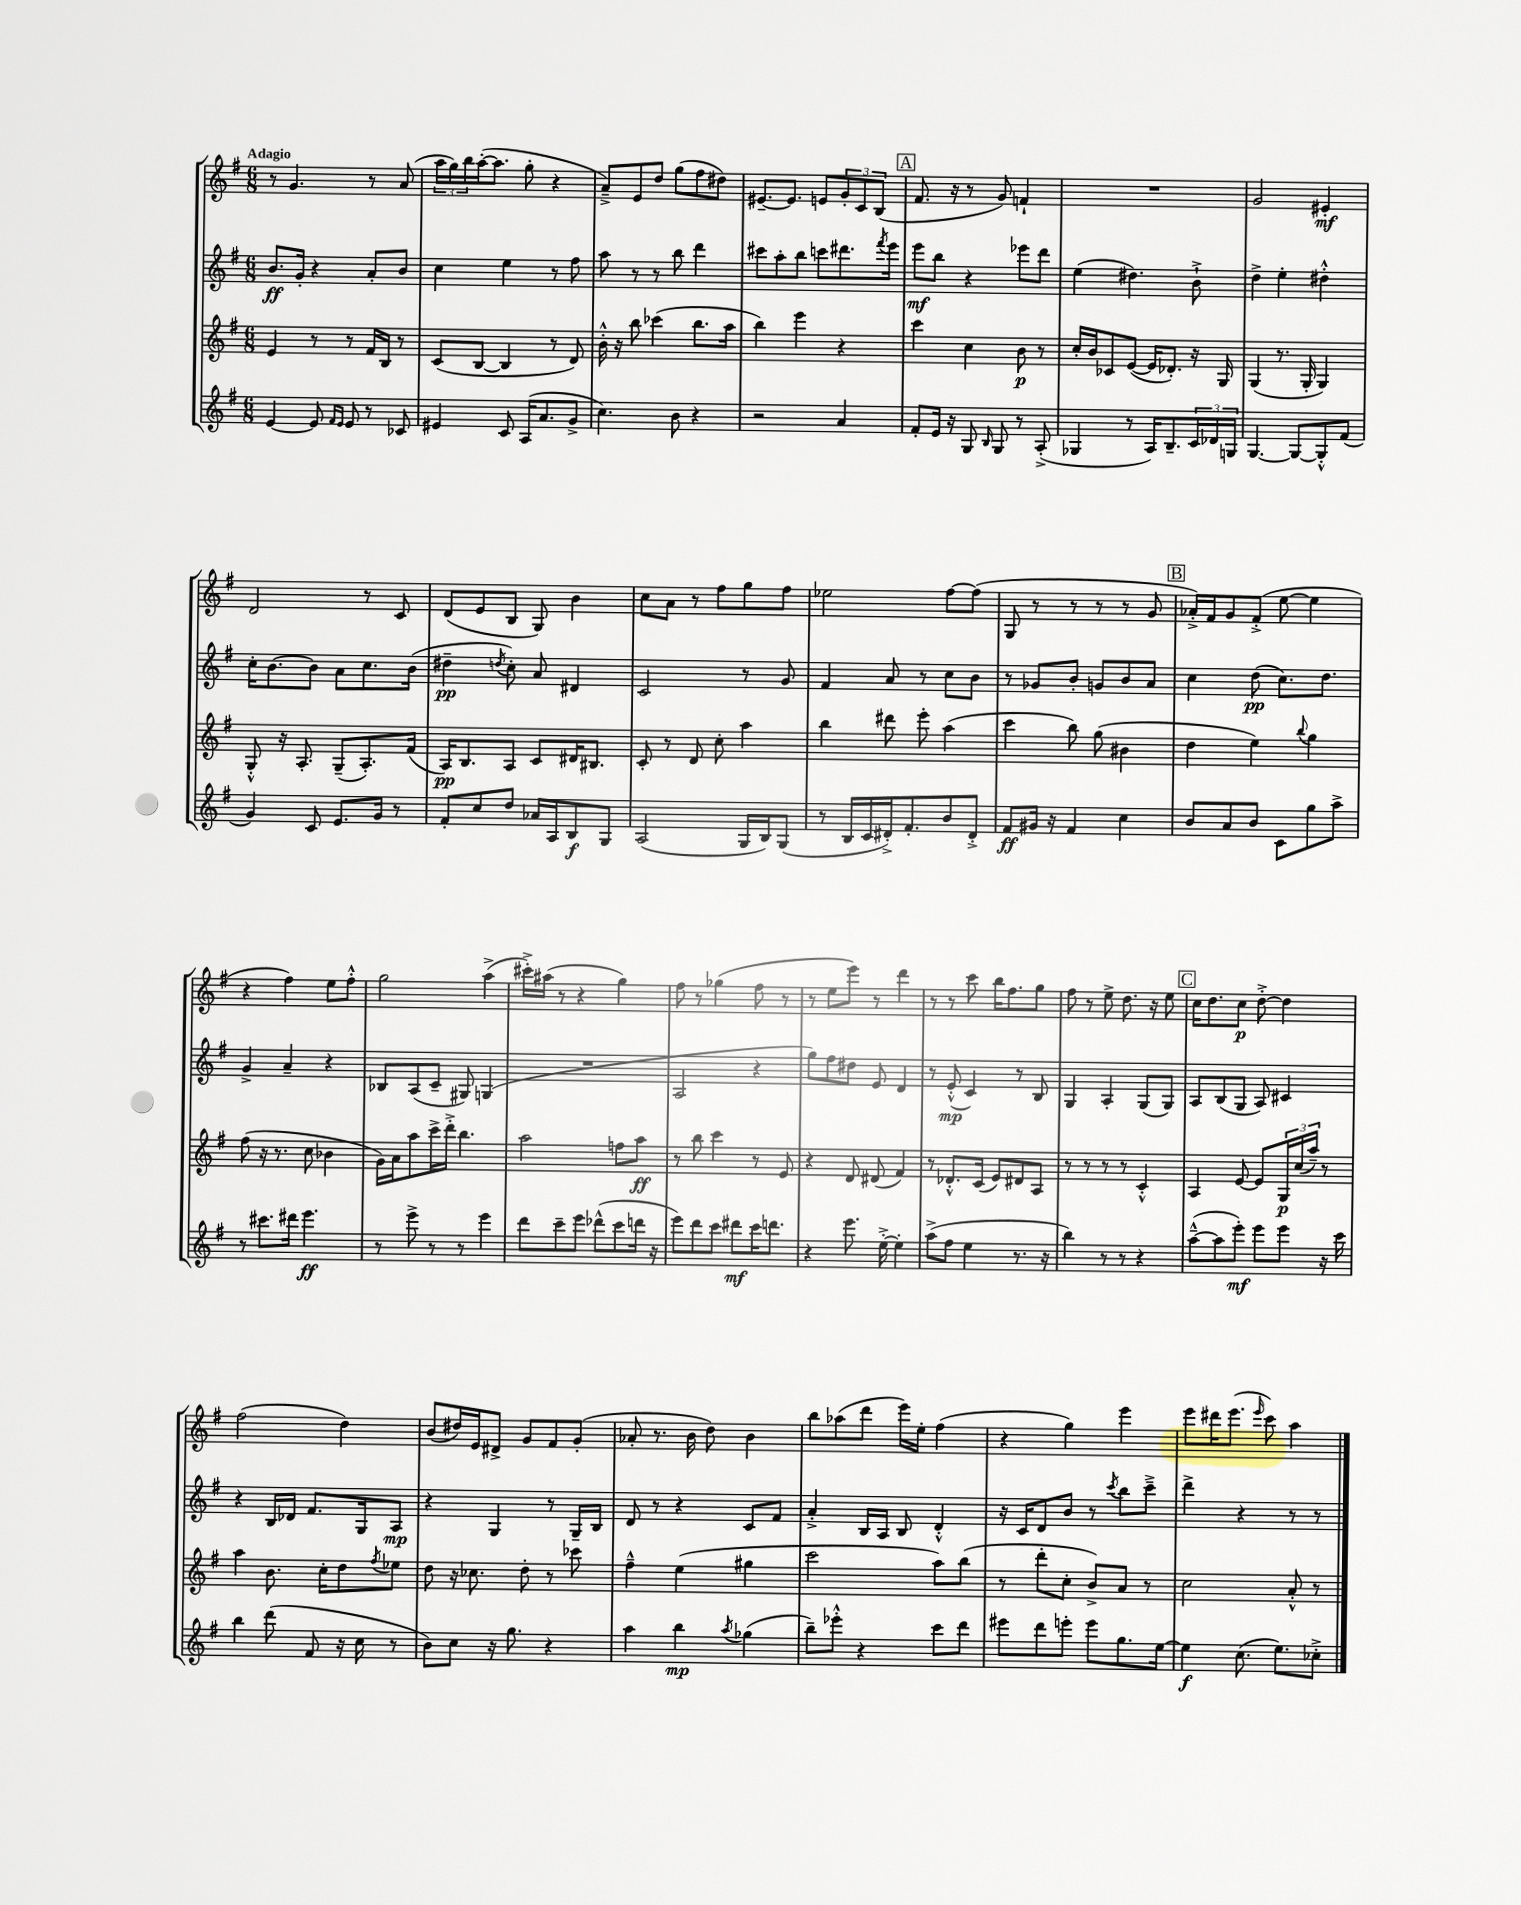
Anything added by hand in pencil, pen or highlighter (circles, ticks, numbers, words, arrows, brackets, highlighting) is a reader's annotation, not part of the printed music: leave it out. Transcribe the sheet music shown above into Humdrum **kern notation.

**kern	**dynam	**kern	**dynam	**kern	**dynam	**kern	**dynam
*part4	*part4	*part3	*part3	*part2	*part2	*part1	*part1
*staff4	*staff4	*staff3	*staff3	*staff2	*staff2	*staff1	*staff1
*clefG2	*	*clefG2	*	*clefG2	*	*clefG2	*
*k[f#]	*	*k[f#]	*	*k[f#]	*	*k[f#]	*
*M6/8	*	*M6/8	*	*M6/8	*	*M6/8	*
=1	=1	=1	=1	=1	=1	=1	=1
!	!	!	!	!	!	!LO:TX:a:B:t=Adagio	!
[4e/	.	4e/	.	8.b/L	ff	8r	.
.	.	.	.	.	.	4.g/	.
.	.	.	.	16g'/Jk	.	.	.
8e/]	.	8r	.	4r	.	.	.
16qqf#/LL	.	.	.	.	.	.	.
16qqe/JJ	.	.	.	.	.	.	.
8e/	.	8r	.	.	.	.	.
8r	.	16f#/LL	.	8a'/L	.	8r	.
.	.	16B/JJ	.	.	.	.	.
8c-X/	.	8r	.	8b/J	.	(8a/	.
=2	=2	=2	=2	=2	=2	=2	=2
4e#X/	.	(8c/L	.	4cc\	.	24aa\LL	.
.	.	.	.	.	.	24gg\)	.
.	.	.	.	.	.	24bb\	.
.	.	[8B/J	.	.	.	([16aa'\J	.
.	.	.	.	.	.	8.aa\J]	.
8c/	.	4B/]	.	4ee\	.	.	.
(16A/KL	.	.	.	.	.	8gg'\	.
8.a/	.	.	.	.	.	.	.
.	.	8r	.	8r	.	4r	.
8g^/J	.	8d/)	.	8ff#\	.	.	.
=3	=3	=3	=3	=3	=3	=3	=3
4.cc\)	.	16b'^^\	.	8aa\	.	8a~^/L)	.
.	.	16r	.	.	.	.	.
.	.	8bb\	.	8r	.	8e/	.
.	.	(4ccc-X\	.	8r	.	8dd/J	.
8b\	.	.	.	8bb\	.	(8gg\L	.
4r	.	8.bb\L	.	4ddd\	.	8ff#\	.
.	.	.	.	.	.	8dd#X\J)	.
.	.	16aa\Jk	.	.	.	.	.
=4	=4	=4	=4	=4	=4	=4	=4
2r	.	4bb\)	.	8ccc#X\L	.	[8.e#X~/L	.
.	.	.	.	8aa'\	.	.	.
.	.	.	.	.	.	8.e#/J]	.
.	.	4eee\	.	8bb\J	.	.	.
.	.	.	.	8cccn\L	.	8en/L	.
4a/	.	4r	.	8.ddd#X\	.	12g'/	.
.	.	.	.	.	.	12c/	.
.	.	.	.	.	.	(12B/J	.
.	.	.	.	8qfff#/	.	.	.
.	.	.	.	16eee\Jk	.	.	.
!!LO:REH:place=s1:t=A
=5	=5	=5	=5	=5	=5	=5	=5
8f#'/L	.	4ccc\	.	8eee\L	mf	8.f#/	.
16e/Jk	.	.	.	8bb\J	.	.	.
16r	.	.	.	.	.	16r	.
8G/	.	4cc\	.	4r	.	8r	.
16qqB/	.	.	.	.	.	.	.
8G/	.	.	.	.	.	8g/)	.
8r	.	8b\	p	8eee-X\L	.	4fn`/	.
(8A'^/	.	8r	.	8ddd\J	.	.	.
=6	=6	=6	=6	=6	=6	=6	=6
4G-X/	.	16cc'/LL	.	(4ee\	.	2.r	.
.	.	16b/J	.	.	.	.	.
.	.	8c-X/	.	.	.	.	.
8r	.	([8e/J	.	4.dd#X\)	.	.	.
16A/KL)	.	16e/KL]	.	.	.	.	.
8.B~/	.	8.d-X'/J)	.	.	.	.	.
24c/L	.	16r	.	8b`^\	.	.	.
24d-X/	.	.	.	.	.	.	.
.	.	16G/	.	.	.	.	.
24Gn/JJ	.	.	.	.	.	.	.
=7	=7	=7	=7	=7	=7	=7	=7
[4.G/	.	(4G/	.	4dd^\	.	2g/	.
.	.	8.r	.	4ee'\	.	.	.
8G/L_	.	.	.	.	.	.	.
.	.	16G'/	.	.	.	.	.
8G'^^/]	.	4G/)	.	4dd#X'^^\	.	4e#X'/	mf
(8f#/J	.	.	.	.	.	.	.
!!LO:LB:g=z
=8	=8	=8	=8	=8	=8	=8	=8
4g/)	.	8G'^^/	.	16cc'\KL	.	2d/	.
.	.	.	.	[8.b\	.	.	.
.	.	16r	.	.	.	.	.
.	.	8.A'/	.	.	.	.	.
8c/	.	.	.	8b\J]	.	.	.
8.e/L	.	(8G~/L	.	8a\L	.	.	.
.	.	8.A'/)	.	8.cc\	.	8r	.
16g/Jk	.	.	.	.	.	.	.
8r	.	.	.	.	.	8c/	.
.	.	(16f#/Jk	.	(16b\Jk	.	.	.
=9	=9	=9	=9	=9	=9	=9	=9
8f#'/L	.	16A/KL)	pp	4dd#X~\	pp	(8d/L	.
.	.	8.B/	.	.	.	.	.
8cc/	.	.	.	.	.	8e/	.
.	.	.	.	8qddn/	.	.	.
8dd/J	.	8A/J	.	8cc'\)	.	8B/J	.
16a-X/LL	.	8c/L	.	8a/	.	8G/)	.
16A/J	.	.	.	.	.	.	.
8B/	f	16d#X/K	.	4d#X/	.	4b\	.
.	.	8.B#X/J	.	.	.	.	.
8G/J	.	.	.	.	.	.	.
=10	=10	=10	=10	=10	=10	=10	=10
(2A/	.	8c'/	.	2c/	.	8cc\L	.
.	.	8r	.	.	.	8a\J	.
.	.	8d/	.	.	.	8r	.
.	.	8cc'\	.	.	.	8ff#\L	.
16G/LL	.	4aa\	.	8r	.	8gg\	.
16B/J)	.	.	.	.	.	.	.
(8G/J	.	.	.	8g/	.	8ff#\J	.
=11	=11	=11	=11	=11	=11	=11	=11
8r	.	4bb\	.	4f#/	.	2ee-X\	.
16B/LL	.	.	.	.	.	.	.
16c/	.	.	.	.	.	.	.
16d#X'^/J)	.	8ddd#X\	.	8a/	.	.	.
8.f#'/	.	.	.	.	.	.	.
.	.	8eee'\	.	8r	.	.	.
8b/	.	(4aa\	.	8cc\L	.	[8ff#\L	.
8d#'^/J	.	.	.	8b\J	.	(8ff#\J]	.
=12	=12	=12	=12	=12	=12	=12	=12
8f#/L	ff	4ccc\	.	8r	.	8G/	.
16g#X/Jk	.	.	.	8g-X/L	.	8r	.
16r	.	.	.	.	.	.	.
4f#/	.	8bb\)	.	8b'/J	.	8r	.
.	.	(8gg\	.	8gn/L	.	8r	.
4cc\	.	4b#X\	.	8b/	.	8r	.
.	.	.	.	8a/J	.	8g/	.
!!LO:REH:place=s1:t=B
=13	=13	=13	=13	=13	=13	=13	=13
8b/L	.	4dd\	.	4cc\	.	16a-X'^/LL)	.
.	.	.	.	.	.	16f#/J	.
8a/	.	.	.	.	.	8g/	.
8b/J	.	4ee\)	.	(8dd\	pp	(8f#'^/J	.
8c\L	.	.	.	8.cc\L)	.	[8ee\	.
.	.	8qqbb/	.	.	.	.	.
8gg\	.	4gg\	.	.	.	4ee\]	.
.	.	.	.	8.dd\J	.	.	.
8aa^\J	.	.	.	.	.	.	.
!!LO:LB:g=z
=14	=14	=14	=14	=14	=14	=14	=14
8r	.	(8ff#\	.	4g^/	.	4r	.
8.ccc#X\L	.	16r	.	.	.	.	.
.	.	8.r	.	.	.	.	.
.	.	.	.	4a~/	.	4ff#\)	.
16ddd#X\Jk	.	.	.	.	.	.	.
4.eee\	ff	8cc\	.	.	.	.	.
.	.	4b-X\	.	4r	.	8ee\L	.
.	.	.	.	.	.	8ff#'^^\J	.
=15	=15	=15	=15	=15	=15	=15	=15
8r	.	16g\LL)	.	8B-X/L	.	2gg\	.
.	.	16a\J	.	.	.	.	.
8eee^\	.	8aa\	.	(8A/	.	.	.
8r	.	16ccc^\L	.	8c~/J	.	.	.
.	.	16ddd'^\JJ	.	.	.	.	.
8r	.	4.bb\	.	8G#X/)	.	.	.
4eee\	.	.	.	(4Gn/	.	(4aa^\	.
=16	=16	=16	=16	=16	=16	=16	=16
8ddd\L	.	2aa\	.	2.r	.	16ccc#X'^\LL)	.
.	.	.	.	.	.	(16aa#X\JJ	.
8ccc~\	.	.	.	.	.	8r	.
8eee\J	.	.	.	.	.	4r	.
(8ddd-X^^\L	.	.	.	.	.	.	.
8ccc\	.	8ffn\L	.	.	.	4gg\)	.
16dddn\Jk	.	8aa\J	ff	.	.	.	.
16r	.	.	.	.	.	.	.
=17	=17	=17	=17	=17	=17	=17	=17
8eee\L)	.	8r	.	2A/	.	8ff#\	.
8ddd\	.	8bb\	.	.	.	8r	.
8ccc\J	.	4ccc\	.	.	.	(4gg-X\	.
8ddd#X\L	mf	.	.	.	.	.	.
16ccc\K	.	8r	.	4r	.	8ff#\	.
8.dddn\J	.	.	.	.	.	.	.
.	.	8e/	.	.	.	8r	.
=18	=18	=18	=18	=18	=18	=18	=18
4r	.	4r	.	8gg\L)	.	8r	.
.	.	.	.	8ff#\	.	8ee\L	.
8.eee\	.	8d/	.	8dd#X\J	.	8eee\J)	.
.	.	(8d#X/	.	8e/	.	8r	.
[16ee'^\	.	.	.	.	.	.	.
4ee'\]	.	4f#/)	.	4d/	.	4ddd\	.
=19	=19	=19	=19	=19	=19	=19	=19
(8aa^\L	.	8r	.	8r	.	8r	.
8ff#\J	.	8.d-X'^^/L	.	(8e'^^/	mp	8r	.
4ee\	.	.	.	4c/)	.	8ccc\	.
.	.	(16c/Jk	.	.	.	.	.
.	.	8e/L)	.	.	.	16bb\KL	.
.	.	.	.	.	.	8.ff#\	.
8.r	.	8d#X/	.	8r	.	.	.
.	.	8A/J	.	8B/	.	8gg\J	.
16r	.	.	.	.	.	.	.
=20	=20	=20	=20	=20	=20	=20	=20
4bb\)	.	8r	.	4G/	.	8ff#\	.
.	.	8r	.	.	.	8r	.
8r	.	8r	.	4A'/	.	8ee^\	.
8r	.	8r	.	.	.	8.dd\	.
4r	.	4c'^^/	.	(8G/L	.	.	.
.	.	.	.	.	.	16r	.
.	.	.	.	8G/J)	.	8ee\	.
!!LO:REH:place=s1:t=C
=21	=21	=21	=21	=21	=21	=21	=21
([8aa~^^\L	.	4A/	.	8A/L	.	16cc\KL	.
.	.	.	.	.	.	8.dd\	.
8aa\]	.	.	.	(8B/	.	.	.
8eee'\J)	mf	[8e/	.	8G/J	.	8cc\J	p
8eee\L	.	8e/L]	.	8A/)	.	[8dd'^\	.
8eee\J	.	24G/L	p	4c#X/	.	4dd\]	.
.	.	(24cc/	.	.	.	.	.
.	.	24aa~/JJ)	.	.	.	.	.
16r	.	8r	.	.	.	.	.
16ccc\	.	.	.	.	.	.	.
!!LO:LB:g=z
=22	=22	=22	=22	=22	=22	=22	=22
4bb\	.	4aa\	.	4r	.	(2ff#\	.
(8ddd\	.	8.b\	.	16B/LL	.	.	.
.	.	.	.	16d-X/JJ	.	.	.
8f#/	.	.	.	8.f#/L	.	.	.
.	.	16cc'\KL	.	.	.	.	.
16r	.	8dd\	.	.	.	4dd\)	.
16cc\	.	.	.	16G/k	.	.	.
.	.	8qff#/	.	.	.	.	.
8r	.	8ee-X\J	.	8A/J	mp	.	.
=23	=23	=23	=23	=23	=23	=23	=23
8b\L)	.	8dd\	.	4r	.	(8b/L	.
8cc\J	.	16r	.	.	.	16dd#X/L)	.
.	.	8.cc-X\	.	.	.	16e/J	.
16r	.	.	.	4G/	.	8d#X^/J	.
8.gg\	.	.	.	.	.	.	.
.	.	8dd'\	.	.	.	8g/L	.
4r	.	8r	.	8r	.	8f#/	.
.	.	8ccc-X\	.	16G~/LL	.	(8g'/J	.
.	.	.	.	16B/JJ	.	.	.
=24	=24	=24	=24	=24	=24	=24	=24
4aa\	.	4ff#~^^\	.	8d/	.	8a-X'/	.
.	.	.	.	8r	.	8.r	.
4bb\	mp	(4ee\	.	4r	.	.	.
.	.	.	.	.	.	16b\	.
.	.	.	.	.	.	8dd\)	.
8qaa/	.	.	.	.	.	.	.
(4gg-X\	.	4gg#X\	.	8c/L	.	4b\	.
.	.	.	.	8f#/J	.	.	.
=25	=25	=25	=25	=25	=25	=25	=25
8bb~\L)	.	2ccc\	.	4a'^/	.	8bb\L	.
8eee-X'^^\J	.	.	.	.	.	(8aa-X\	.
4r	.	.	.	16B/LL	.	8ddd\J	.
.	.	.	.	16A/JJ	.	.	.
.	.	.	.	8B/	.	16eee\LL)	.
.	.	.	.	.	.	16ee'\JJ	.
8ccc\L	.	8aa\L)	.	4d'^^/	.	(4ff#\	.
8ddd\J	.	(8bb\J	.	.	.	.	.
=26	=26	=26	=26	=26	=26	=26	=26
8eee#X\L	.	8r	.	16r	.	4r	.
.	.	.	.	16c/KL	.	.	.
8ddd\	.	8ddd'\L	.	8d/	.	.	.
8eeen'\J	.	8cc'\J	.	8b/J	.	4gg\)	.
8eee\L	.	8b^/L)	.	8r	.	.	.
.	.	.	.	8qccc/	.	.	.
8.gg\	.	8a/J	.	8bb\L	.	4eee\	.
.	.	8r	.	8ccc~^\J	.	.	.
[16ee\Jk	.	.	.	.	.	.	.
=27	=27	=27	=27	=27	=27	=27	=27
4ee\]	f	2cc\	.	4ddd^\	.	8eee\L	.
.	.	.	.	.	.	16ddd#X\K	.
.	.	.	.	.	.	(8.eee\J	.
(8.cc\	.	.	.	4r	.	.	.
.	.	.	.	.	.	16qqeee/	.
.	.	.	.	.	.	8ccc\)	.
8.ee\L)	.	.	.	.	.	.	.
.	.	8a'^^/	.	8r	.	4aa\	.
8cc-X'^\J	.	8r	.	8r	.	.	.
==	==	==	==	==	==	==	==
*-	*-	*-	*-	*-	*-	*-	*-
